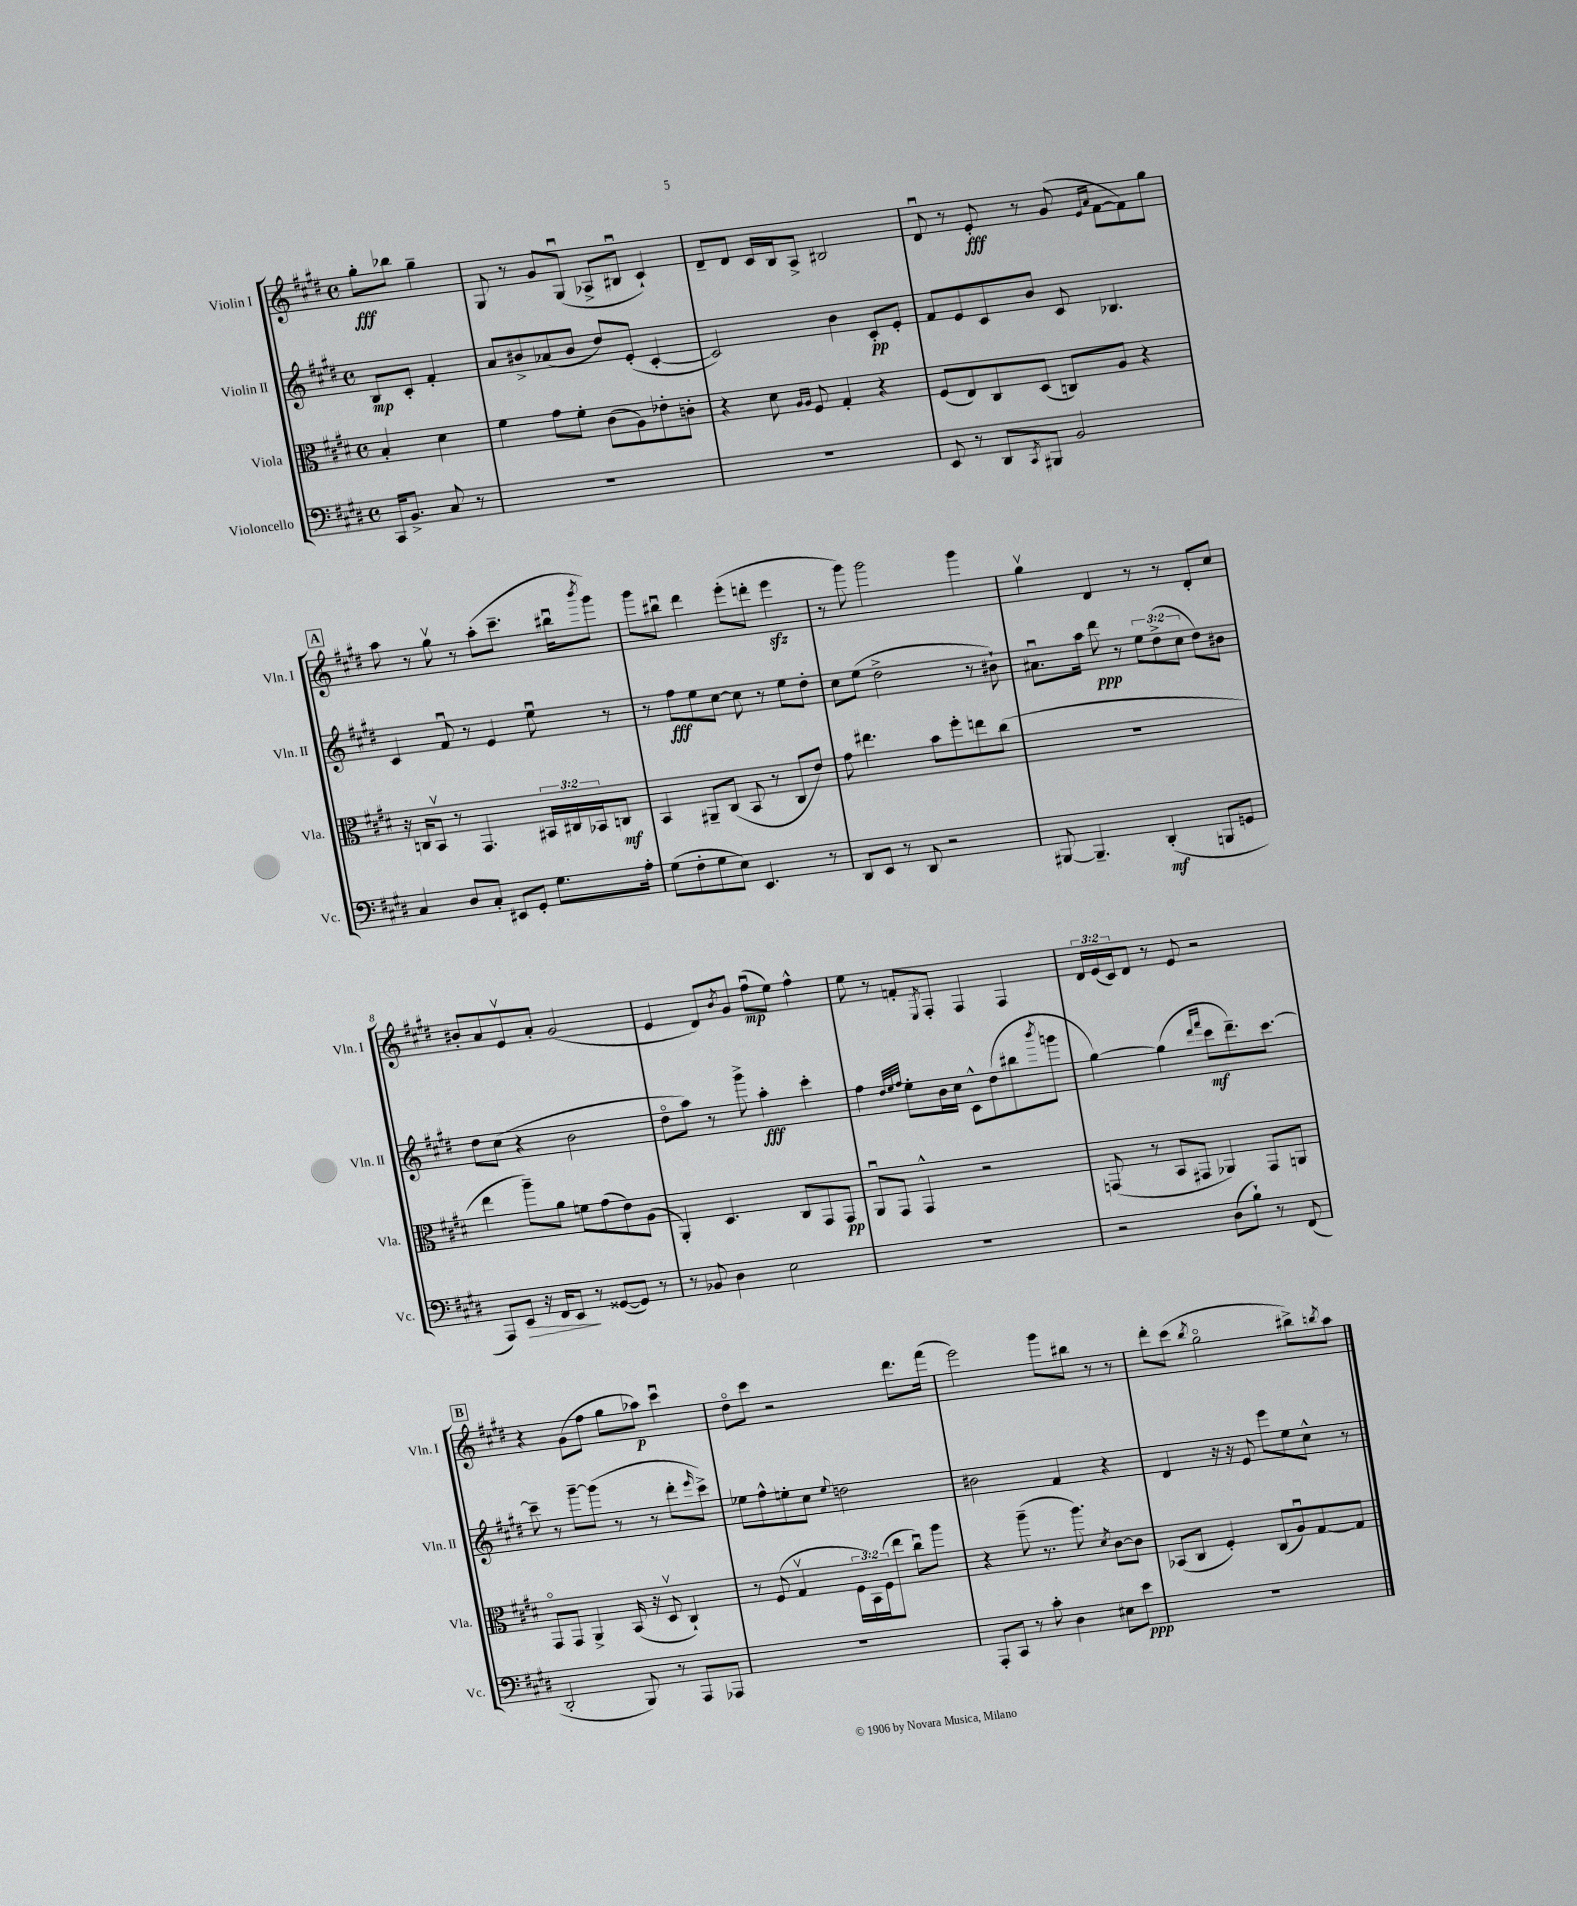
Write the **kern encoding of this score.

**kern	**dynam	**kern	**dynam	**kern	**dynam	**kern	**dynam
*part4	*part4	*part3	*part3	*part2	*part2	*part1	*part1
*staff4	*staff4	*staff3	*staff3	*staff2	*staff2	*staff1	*staff1
*I"Violoncello	*	*I"Viola	*	*I"Violin II	*	*I"Violin I	*
*I'Vc.	*	*I'Vla.	*	*I'Vln. II	*	*I'Vln. I	*
*clefF4	*	*clefC3	*	*clefG2	*	*clefG2	*
*k[f#c#g#d#]	*	*k[f#c#g#d#]	*	*k[f#c#g#d#]	*	*k[f#c#g#d#]	*
*M4/4	*	*M4/4	*	*M4/4	*	*M4/4	*
*met(c)	*	*met(c)	*	*met(c)	*	*met(c)	*
=	=	=	=	=	=	=	=
16CC#/KL	.	4B'/	.	8B/L	mp	8gg#'\L	fff
8.BB^/J	.	.	.	.	.	.	.
.	.	.	.	8c#'/J	.	8bb-X\J	.
8C#/	.	4d#\	.	4f#'/	.	4gg#~\	.
8r	.	.	.	.	.	.	.
=1	=1	=1	=1	=1	=1	=1	=1
1r	.	4f#\	.	8a/L	.	8G#/	.
.	.	.	.	8b#X^/	.	8r	.
.	.	8g#\L	.	(8a-X/	.	8g#/L	.
.	.	8f#'\J	.	8b#/J	.	(8G#u/J	.
.	.	(8c#\L	.	8dd#/L)	.	8A-X^/L	.
.	.	8A\)	.	(8e'/J	.	8B#Xu/J	.
.	.	8e-X'\	.	[4c#'/	.	4c#`/)	.
.	.	8cn'\J	.	.	.	.	.
=2	=2	=2	=2	=2	=2	=2	=2
1r	.	4r	.	2c#/])	.	8d#~/L	.
.	.	.	.	.	.	8d#/J	.
.	.	8d#\	.	.	.	16c#/LL	.
.	.	.	.	.	.	16B/J	.
.	.	16qqA/LL	.	.	.	.	.
.	.	16qqA/JJ	.	.	.	.	.
.	.	8F#/	.	.	.	8A^/J	.
.	.	4G#'/	.	4b\	.	2B#X/	.
.	.	4r	.	8c#'/L	pp	.	.
.	.	.	.	8e'/J	.	.	.
=3	=3	=3	=3	=3	=3	=3	=3
8EE/	.	(8F#/L	.	8f#/L	.	8d#u/	.
8r	.	8E/)	.	8e/	.	8r	.
8DD#/L	.	8C#/	.	8c#/	.	8e'/	fff
8qCC#/	.	.	.	.	.	.	.
8BBB#X/J	.	(8D#/J	.	8b/J	.	8r	.
2BB/	.	8Cn/L)	.	8c#/	.	(8g#/	.
.	.	.	.	.	.	16qqe/LL	.
.	.	.	.	.	.	16qqa/JJ	.
.	.	8A/J	.	4.B-X/	.	[8f#\L	.
.	.	4r	.	.	.	8f#\])	.
.	.	.	.	.	.	8gg#\J	.
!!LO:LB:g=z
!!LO:REH:place=s1:t=A
=4	=4	=4	=4	=4	=4	=4	=4
4C#/	.	16r	.	4c#/	.	8aa\	.
.	.	16Cn/KL	.	.	.	.	.
.	.	8BBv/J	.	.	.	8r	.
8D#/L	.	8r	.	8f#u/	.	8gg#v\	.
8C#'/J	.	4.GG#/	.	8r	.	8r	.
8EE#X/L	.	.	.	4e/	.	(8aa'\L	.
8GG#'/J	.	.	.	.	.	8.ccc#~\J	.
8.G#\L	.	24BB#X/LL	.	8eeu\	.	.	.
.	.	24C#X/	.	.	.	.	.
.	.	.	.	.	.	16bb#Xu\KL	.
.	.	24BB-X/J	.	.	.	.	.
.	.	.	.	.	.	8qbbb/	.
.	.	8Cn/J	mf	8r	.	8ggg#\J)	.
16A'\Jk	.	.	.	.	.	.	.
=5	=5	=5	=5	=5	=5	=5	=5
(8G#\L	.	4BB/	.	8r	.	8ggg#\L	.
8F#'\	.	.	.	8ff#\L	fff	8bb#Xu\J	.
8G#\	.	8AA#X~/L	.	8ee\	.	4ddd#\	.
8E\J)	.	(8C#/J	.	[8cc#\J	.	.	.
4.EE/	.	8BB/	.	8cc#\]	.	(8eee'\L	.
.	.	8r	.	8r	.	8dddn'\J	.
.	.	8C#/L	.	8ee\L	.	4eeezz\	.
8r	.	8e/J)	.	8dd#'\J	.	.	.
=6	=6	=6	=6	=6	=6	=6	=6
8DD#/L	.	8g#\	.	8cc#\L	.	8r	.
8EE/J	.	4.ee#X\	.	(8ee\J	.	8ggg#\)	.
8r	.	.	.	2dd#^\	.	2ggg#\	.
8DD#/	.	.	.	.	.	.	.
2r	.	8b\L	.	.	.	.	.
.	.	8ff#'\	.	.	.	.	.
.	.	8een\	.	8r	.	4ggg#\	.
.	.	(8cc#\J	.	8b#X`\)	.	.	.
=7	=7	=7	=7	=7	=7	=7	=7
[8BBB#X/	.	1r	.	8.a#Xu\L	.	4gg#v\	.
4.BBB#~/]	.	.	.	.	.	.	.
.	.	.	.	16aa\Jk	.	.	.
.	.	.	.	8ddd#\	ppp	4d#/	.
.	.	.	.	8r	.	.	.
(4DD#'/	mf	.	.	12ee\L	.	8r	.
.	.	.	.	(12dd#^\	.	.	.
.	.	.	.	.	.	8r	.
.	.	.	.	12cc#\J	.	.	.
8BBBn/L	.	.	.	8dd#\L)	.	8d#'/L	.
8GGn/J	.	.	.	8b#X\J	.	8cc#/J	.
!!LO:LB:g=z
=8	=8	=8	=8	=8	=8	=8	=8
8AAA/L)	.	4ee\	.	8dd#\L	.	8b#X'/L	.
!	!LO:HP:b	!	!	!	!	!	!
8EE/J	>	.	.	(8cc#\J	.	8a/	.
16r	.	8aa~\L)	.	4r	.	8ev/	.
16FF#/KL	.	.	.	.	.	.	.
8EE/J	.	8a\J	.	.	.	8a'/J	.
8r	]	8fn\L	.	2b\	.	(2g#/	.
([8GG##X/L	.	(8g#\	.	.	.	.	.
8GG##/J])	.	8e\)	.	.	.	.	.
8r	.	(8A\J	.	.	.	.	.
=9	=9	=9	=9	=9	=9	=9	=9
8r	.	4AA'/)	.	8dd#\L	.	4e/	.
8BB-X/	.	.	.	8aa\J)	.	.	.
4D#\	.	4.D#/	.	8r	.	8d#/L)	.
.	.	.	.	.	.	8qb/	.
.	.	.	.	8ggg#^\	.	8g#/J	.
2E\	.	.	.	4aa'\	fff	(8ff#u\L	mp
.	.	8C#/L	.	.	.	8ee\J)	.
.	.	8GG#/	.	4ccc#'\	.	4ff#^^\	.
.	.	8GG#/J	pp	.	.	.	.
=10	=10	=10	=10	=10	=10	=10	=10
1r	.	8AAu/L	.	4ff#\	.	8ee\	.
.	.	8GG#/J	.	.	.	8r	.
.	.	.	.	32qqdd#/LLL	.	.	.
.	.	.	.	32qqee/	.	.	.
.	.	.	.	32qqff#/JJJ	.	.	.
.	.	4GG#^^/	.	8ee'\L	.	8fn'/L	.
.	.	.	.	.	.	8qE/	.
.	.	.	.	16b\L	.	8F#'/J	.
.	.	.	.	16cc#\JJ	.	.	.
.	.	2r	.	8c#^^\L	.	4F#/	.
.	.	.	.	(8dd#\	.	.	.
.	.	.	.	8bb#X\	.	4F#/	.
.	.	.	.	8qbbb/	.	.	.
.	.	.	.	8gggn\J	.	.	.
=11	=11	=11	=11	=11	=11	=11	=11
2r	.	(8GGn/	.	[4gg#\)	.	24d#/LL	.
.	.	.	.	.	.	(24e/	.
.	.	.	.	.	.	24c#/J)	.
.	.	8r	.	.	.	8d#/J	.
.	.	8BB/L	.	(4gg#\]	.	8r	.
.	.	8GG#X/J	.	.	.	8e/	.
.	.	.	.	16qqddd#/LL	.	.	.
.	.	.	.	16qqfff#/JJ	.	.	.
(8D#\L	.	4AA-X/)	.	8ccc#\L	mf	2r	.
8B`\J)	.	.	.	8.ddd#~\)	.	.	.
8r	.	8GG#/L	.	.	.	.	.
.	.	.	.	[8.ccc#\J	.	.	.
(8FF#/	.	8AAn/J	.	.	.	.	.
!!LO:LB:g=z
!!LO:REH:place=s1:t=B
=12	=12	=12	=12	=12	=12	=12	=12
2DD#'/	.	8GG#/L	.	8ccc#~\]	.	4r	.
.	.	8GG#/J	.	8r	.	.	.
.	.	4AA^/	.	[8ggg#~\L	.	(8g#\L	.
.	.	.	.	(8ggg#\J]	.	8ff#\J	.
8BBB/)	.	(16BB/	.	8r	.	8gg#\L	.
.	.	16r	.	.	.	.	.
8r	.	8D#v/	.	8r	.	8aa-X\J)	p
8AAA/L	.	4C#`/)	.	8ddd#'\L	.	4ccc#u\	.
.	.	.	.	16qqeee/	.	.	.
8AAA-X/J	.	.	.	8ccc#^\J)	.	.	.
=13	=13	=13	=13	=13	=13	=13	=13
1r	.	8r	.	8ee-X\L	.	8dd#\L	.
.	.	(8F#/	.	8ff#^^\	.	8ccc#\J	.
.	.	4G#v/	.	8een'\	.	2r	.
.	.	.	.	8cc#\J	.	.	.
.	.	.	.	8qqee/	.	.	.
.	.	24F#\LL	.	2ddn\	.	.	.
.	.	24BB\)	.	.	.	.	.
.	.	(24F#\J	.	.	.	.	.
.	.	8ee\J	.	.	.	.	.
.	.	8cc#u\L)	.	.	.	8.ddd#\L	.
.	.	8aa\J	.	.	.	.	.
.	.	.	.	.	.	(16fff#\Jk	.
=14	=14	=14	=14	=14	=14	=14	=14
8AAA'/L	.	4r	.	2b#X\	.	2eee\)	.
8CC#/J	.	.	.	.	.	.	.
8r	.	(8aa~\	.	.	.	.	.
8c#'\	.	8.r	.	.	.	.	.
4D#\	.	.	.	4f#/	.	8ggg#\L	.
.	.	8.aa\)	.	.	.	.	.
.	.	.	.	.	.	8bb#X\J	.
.	.	8qd#/	.	.	.	.	.
8E#X\L	.	[8c#\L	.	4r	.	8r	.
8e\J	ppp	8c#\J]	.	.	.	8r	.
=15	=15	=15	=15	=15	=15	=15	=15
1r	.	(8BB-X/L	.	4d#/	.	8ddd#'\L	.
.	.	8C#/J	.	.	.	(8ccc#\J	.
.	.	.	.	.	.	8qbb/	.
.	.	4F#'/)	.	16r	.	2gg#\	.
.	.	.	.	16r	.	.	.
.	.	.	.	8e/	.	.	.
.	.	(8C#/L	.	8eee\L	.	.	.
.	.	8Au/)	.	8ee\	.	.	.
.	.	[8G#/	.	8cc#^^\J	.	8bb#X^\L)	.
.	.	.	.	.	.	8qbbn/	.
.	.	8G#/J]	.	8r	.	8aa\J	.
==	==	==	==	==	==	==	==
*-	*-	*-	*-	*-	*-	*-	*-
